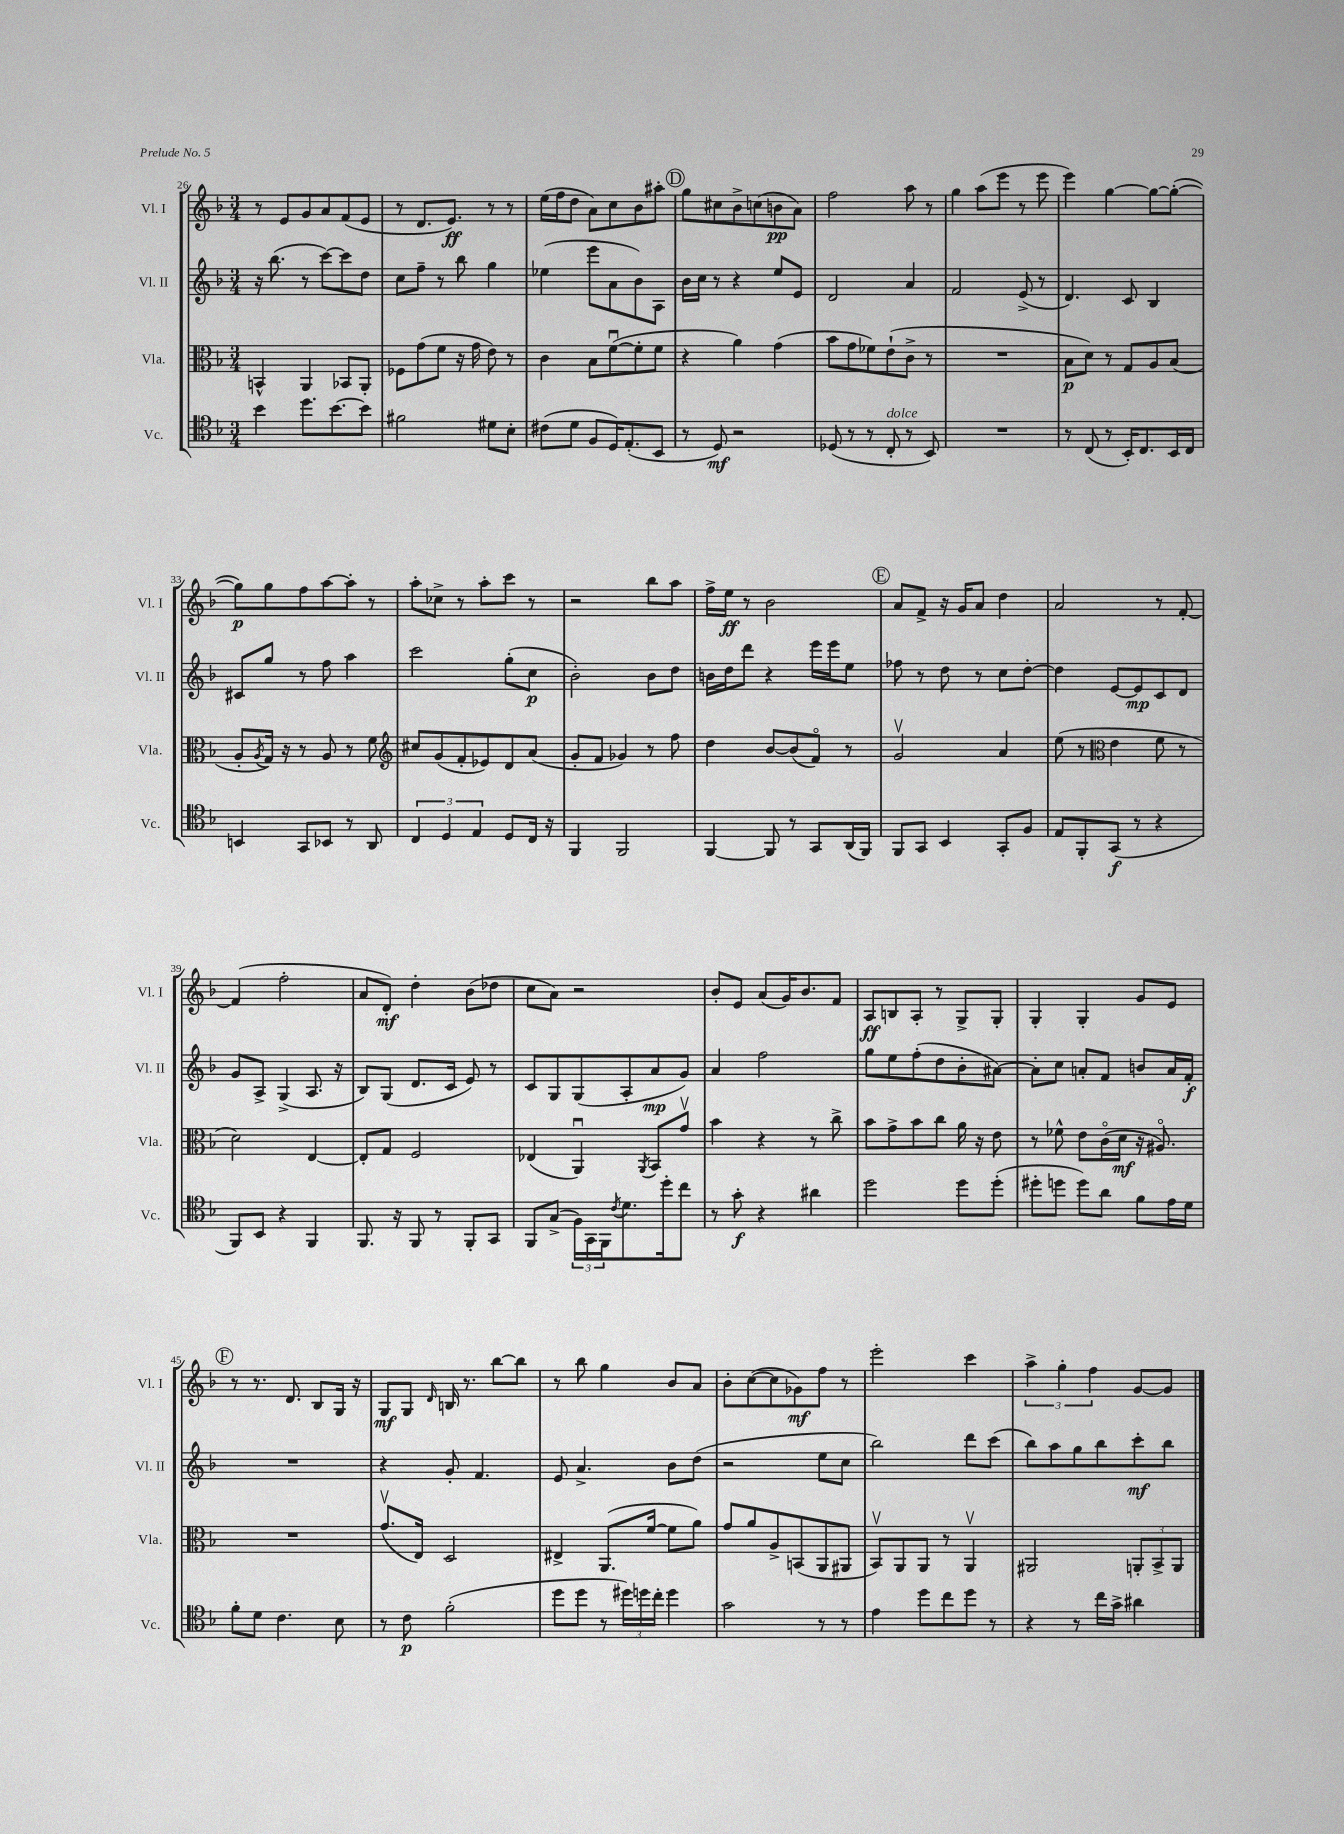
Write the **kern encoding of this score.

**kern	**kern	**kern	**kern
*staff4	*staff3	*staff2	*staff1
*clefC4	*clefC3	*clefG2	*clefG2
*k[b-]	*k[b-]	*k[b-]	*k[b-]
*M3/4	*M3/4	*M3/4	*M3/4
4b-	4BB^^	16r	8r
.	.	(8.bb-	.
.	.	.	8e
8.dd	4AA	8r	8g
.	.	[8ccc)	8a
[8.b-	.	.	.
.	8BB-	8ccc]	(8f
8b-]	8AA'	8dd	8e
=	=	=	=
2f#	8F-	8cc	8r
.	(8g	8ff~	8.d
.	8f	8r	.
.	.	.	8.e)
.	16r	8bb-	.
.	16g	.	.
8d#	8e)	4gg	8r
8B-'	8r	.	8r
=	=	=	=
(8c#	4c	(4ee-	(16ee
.	.	.	16ff
8d	.	.	8dd
8F	8B-	8eee	8a)
16D)	([8fu	8a	8cc
(8.E'	.	.	.
.	8f']	8b-)	8b-
8BB-	8f	8A	8aa#'
=	=	=	=
8r	4r	16b-	8gg
.	.	16cc	.
8D)	.	8r	8cc#
2r	4a)	4r	8b-^
.	.	.	(8cc
.	(4g	8ee	8b
.	.	8e	8a)
=	=	=	=
(8D-	8b-	2d	2ff
8r	8g	.	.
8r	8f-)	.	.
8C'	(8e`	.	.
8r	8c^	4a	8aa
8BB-)	8r	.	8r
=	=	=	=
2.r	2.r	2f	4gg
.	.	.	(8aa
.	.	.	8eee
.	.	(8e^	8r
.	.	8r	8eee
=	=	=	=
8r	8B-	4.d)	4eee)
(8C	8d)	.	.
8r	8r	.	[4gg
16BB-')	8G	8c	.
8.C	.	.	.
.	8A	4B-	8gg_
16BB-	(8B-	.	(8gg'_
16C	.	.	.
=	=	=	=
4BB	8A'	8c#	8gg])
.	8qA	.	.
.	16G)	8gg	8gg
.	16r	.	.
8GG	8r	8r	8ff
8BB-	8A	8ff	[8aa
8r	8r	4aa	8aa']
8AA	8f	.	8r
=	=	=	=
*	*clefG2	*	*
6C	8cc#	2ccc	8aa'
.	(8g	.	8cc-^
6D	.	.	.
.	8f'	.	8r
6E	.	.	.
.	8e-)	.	8aa'
8D	8d	(8gg'	8ccc
16C	(8a	8cc	8r
16r	.	.	.
=	=	=	=
4FF	8g'	2b-')	2r
.	8f	.	.
2FF	4g-)	.	.
.	8r	8b-	8bb-
.	8ff	8dd	8aa
=	=	=	=
[4FF	4dd	16b	16ff^
.	.	16dd	16ee
.	.	8ddd	8r
8FF]	[8b-	4r	2b-
8r	(8b-]	.	.
8GG	8fo)	16eee	.
.	.	16eee	.
(16AA	8r	8ee	.
16FF)	.	.	.
=	=	=	=
8FF	2gv	8ff-	8a
8GG	.	8r	8f^
4BB-	.	8dd	16r
.	.	.	16g
.	.	8r	8a
8GG'	4a	8cc	4dd
8F	.	[8dd'	.
=	=	=	=
8E	(8ee	4dd]	2a
8FF'	8r	.	.
*	*clefC3	*	*
(8GG	4e	[8e	.
8r	.	8e]	.
4r	8f	8c	8r
.	8r	8d	[8f'
=	=	=	=
8FF)	2d)	8g	(4f]
8BB-	.	8A^	.
4r	.	(4G^	2ff'
4FF	[4E	8.A	.
.	.	16r	.
=	=	=	=
8.FF	8E']	8B-)	8a
.	8G	(8G	8d')
16r	.	.	.
8FF	2F	8.d	4dd'
8r	.	.	.
.	.	16c	.
8FF'	.	8e)	(8b-
8GG	.	8r	8dd-
=	=	=	=
8FF	(4E-	8c	8cc
(8G^	.	8G	8a)
24F)	4AAu)	(8G	2r
24GG	.	.	.
24FF	.	.	.
8qc	.	.	.
8.d	.	8A'	.
.	8qAA	.	.
.	8BB-	8a	.
16dd'	.	.	.
8cc	8gv	8g)	.
=	=	=	=
8r	4b-	4a	8b-'
8g'	.	.	8e
4r	4r	2ff	(8a
.	.	.	16g)
.	.	.	8.b-
4a#	8r	.	.
.	8cc^	.	8f
=	=	=	=
2dd	8b-	8gg	8A
.	8g^	8ee	8B
.	8b-	(8ff'	8A'
.	8cc	8dd	8r
8dd	16a	8b-'	8G^
.	16r	.	.
(8dd'	8e	[8a#)	8G'
=	=	=	=
8dd#'	8r	8a#']	4G'
8dd	8f-^^	8cc	.
8dd)	8e	8a'	4G'
8a	(16co	8f	.
.	16d	.	.
8f	16r	8b	8g
.	8.A#o)	.	.
16e	.	16a	8e
16d	.	16f'	.
=	=	=	=
8f'	2.r	2.r	8r
8d	.	.	8.r
4.c	.	.	.
.	.	.	8.d
.	.	.	8B-
8B-	.	.	16G
.	.	.	16r
=	=	=	=
8r	(8.gv	4r	8G
8c	.	.	8G
.	16E)	.	.
.	.	.	16qqd
(2f'	2D	8g'	16B
.	.	.	8.r
.	.	4.f	.
.	.	.	[8bb-
.	.	.	8bb-]
=	=	=	=
8dd	4E#^	8e	8r
8dd	.	4.a^	8bb-
8r	(8.AA	.	4gg
24dd#)	.	.	.
24dd	.	.	.
.	[16f	.	.
24cc'	.	.	.
4dd	8f]	8b-	8b-
.	8a)	(8dd	8a
=	=	=	=
2g	8g	2r	8b-'
.	8a	.	([8cc
.	8A^	.	8cc]
.	(8BB	.	8g-)
8r	8AA	8ee	8ff
8r	8AA#	8cc	8r
=	=	=	=
4e	8BB-v)	2bb-)	2eee'
.	8AA	.	.
8dd	8AA	.	.
8cc	8r	.	.
8dd	4AAv	8ddd	4ccc
8r	.	(8ccc	.
=	=	=	=
4r	2AA#	8bb-)	6aa^
.	.	8aa	.
.	.	.	6gg'
8r	.	8gg	.
.	.	.	6ff
16cc	.	8bb-	.
16g^	.	.	.
4a#	12AA'	8ccc'	[8g
.	12BB-^	.	.
.	.	8bb-	8g]
.	12AA	.	.
==	==	==	==
*-	*-	*-	*-
